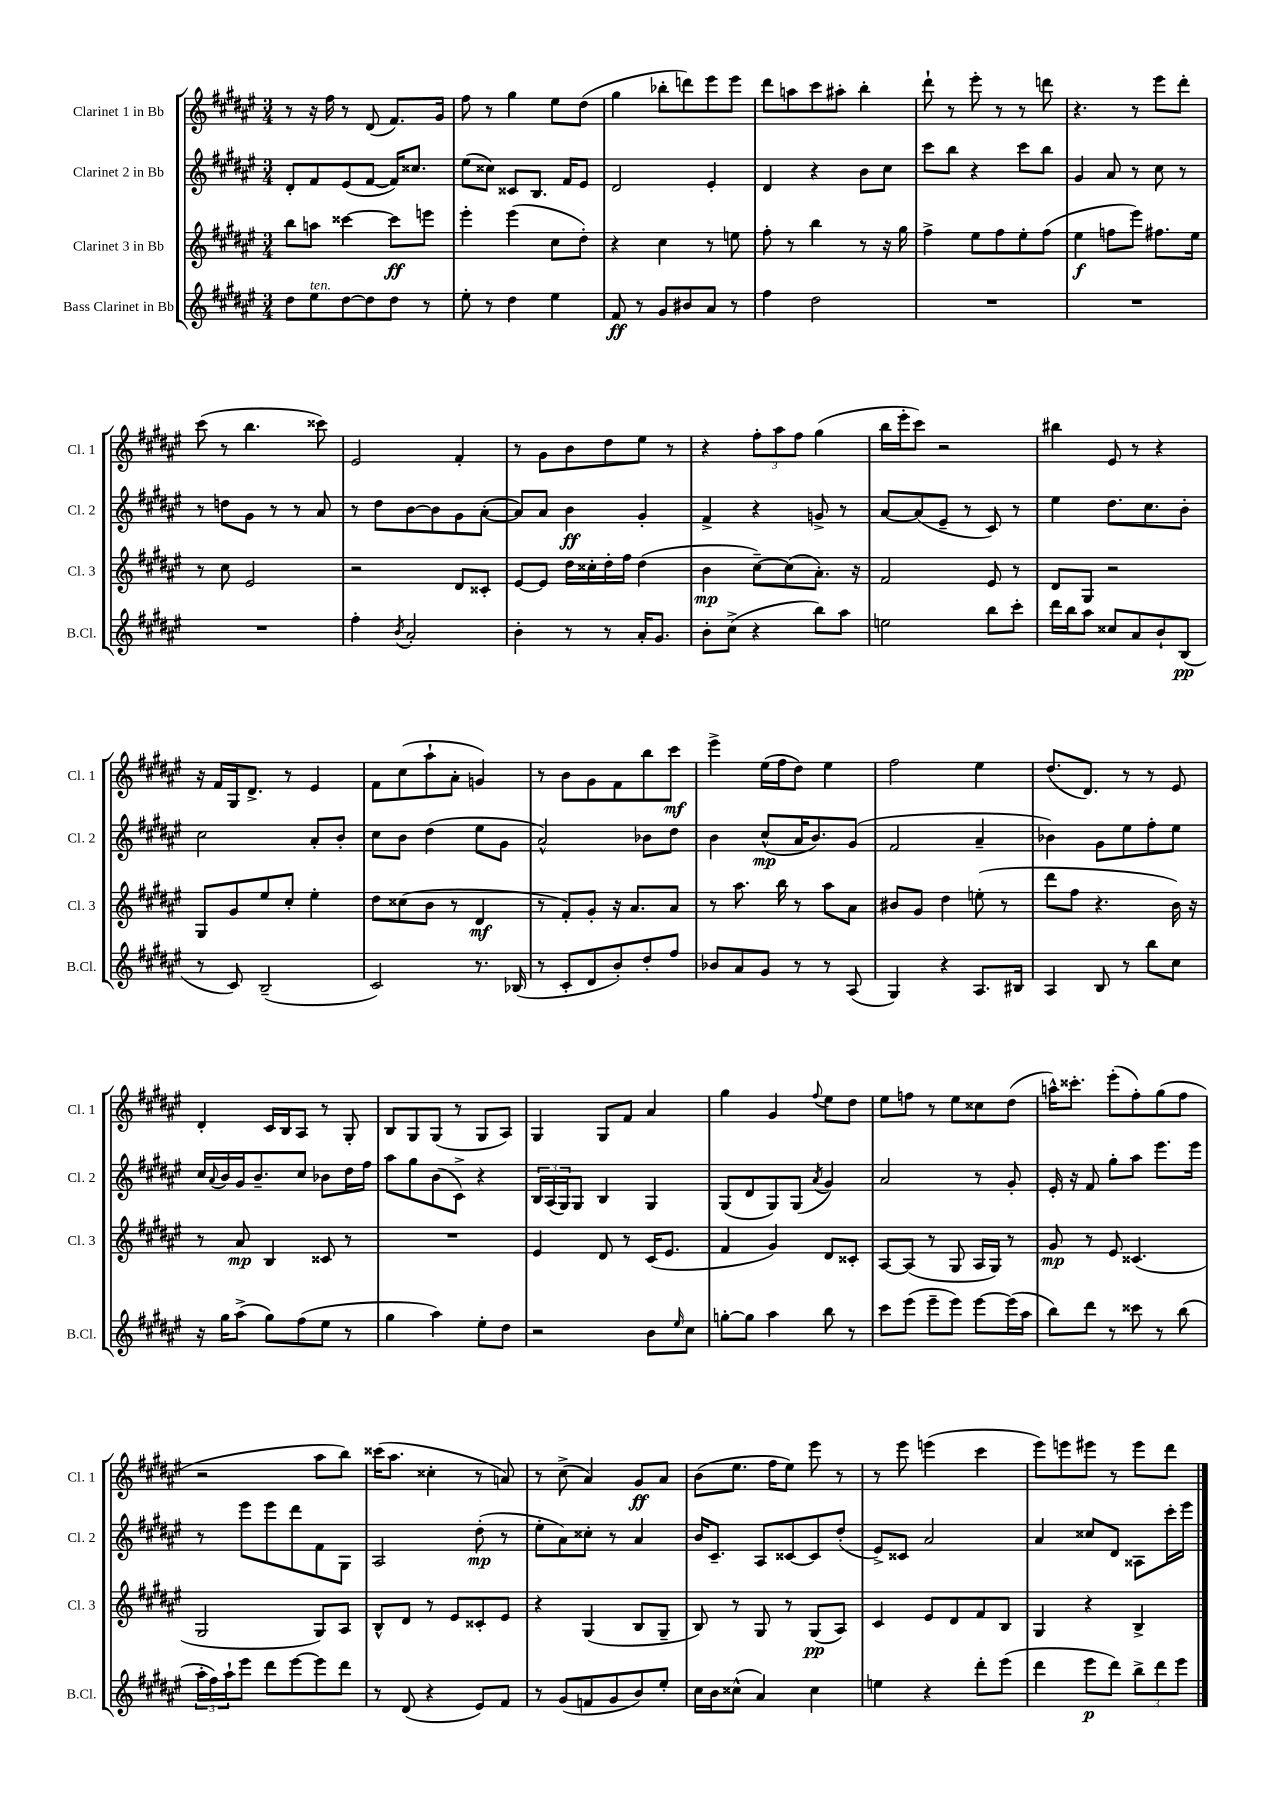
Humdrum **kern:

**kern	**kern	**kern	**kern
*staff4	*staff3	*staff2	*staff1
*clefG2	*clefG2	*clefG2	*clefG2
*k[f#c#g#d#a#e#]	*k[f#c#g#d#a#e#]	*k[f#c#g#d#a#e#]	*k[f#c#g#d#a#e#]
*M3/4	*M3/4	*M3/4	*M3/4
8dd#\L	8bb\L	8d#'/L	8r
8ee#\	8aa\J	8f#/	16r
.	.	.	16ff#\
[8dd#\	[4ccc##\	(8e#/	8r
8dd#\]	.	[8f#/J	(8d#/
8dd#\J	8ccc##\]L	16f#/]LK)	8.f#/L)
.	.	8.cc##/J	.
8r	8eee\J	.	.
.	.	.	16g#/Jk
=	=	=	=
8ee#'\	4eee#'\	(8ee#\L	8ff#\
8r	.	8cc##\J)	8r
4dd#\	(4eee#\	8c##/L	4gg#\
.	.	8.B/J	.
4ee#\	8cc#\L	.	8ee#\L
.	.	16f#/LK	.
.	8dd#'\J)	8e#/J	(8dd#\J
=	=	=	=
8f#/	4r	2d#/	4gg#\
8r	.	.	.
8g#/L	4cc#\	.	8bb-'\L
8b#/	.	.	8ddd\)
8a#/J	8r	4e#'/	8eee#\
8r	8ee\	.	8eee#\J
=	=	=	=
4ff#\	8ff#'\	4d#/	8ddd#\L
.	8r	.	8aa\
2dd#\	4bb\	4r	8ccc#\
.	.	.	8aa#'\J
.	8r	8b\L	4bb'\
.	16r	8cc#\J	.
.	16gg#\	.	.
=	=	=	=
2.r	4ff#^\	8ccc#\L	8ddd#`\
.	.	8bb\J	8r
.	8ee#\L	4r	8eee#'\
.	8ff#\	.	8r
.	8ee#'\	8ccc#\L	8r
.	(8ff#\J	8bb\J	8ddd\
=	=	=	=
2.r	4ee#\	4g#/	4.r
.	8ff\L	8a#/	.
.	8eee#\J)	8r	8r
.	8.ff#\L	8cc#\	8eee#\L
.	.	8r	8ddd#'\J
.	16ee#\Jk	.	.
=	=	=	=
2.r	8r	8r	(8ccc#\
.	8cc#\	8dd\L	8r
.	2e#/	8g#\J	4.bb\
.	.	8r	.
.	.	8r	.
.	.	8a#/	8ccc##\)
=	=	=	=
4ff#'\	2r	8r	2e#/
.	.	8dd#\L	.
8qb/	.	.	.
2a#'/	.	[8b\	.
.	.	8b\]	.
.	8d#/L	8g#\	4f#'/
.	8c##'/J	([8a#'\J	.
=	=	=	=
4b'\	[8e#/L	8a#/]L)	8r
.	8e#/]J	8a#/J	8g#\L
8r	16dd#\LL	4b\	8b\
.	16cc##'\	.	.
8r	16dd#'\	.	8dd#\
.	16ff#\JJ	.	.
16a#'/LK	(4dd#\	4g#'/	8ee#\J
8.g#/J	.	.	.
.	.	.	8r
=	=	=	=
8b'\L	4b\	4f#^/	4r
(8cc#^\J	.	.	.
4r	[8cc#~\L)	4r	12ff#'\L
.	.	.	12aa#\
.	(8cc#\]	.	.
.	.	.	12ff#\J
8bb\L)	8.a#'\J)	8g^/	(4gg#\
8aa#\J	.	8r	.
.	16r	.	.
=	=	=	=
2ee\	2f#/	[8a#/L	16bb\LL
.	.	.	16eee#'\J
.	.	(8a#/]	8ccc#\J)
.	.	8e#~/J	2r
.	.	8r	.
8bb\L	8e#/	8c#/)	.
8ccc#'\J	8r	8r	.
=	=	=	=
16ddd#\LL	8d#/L	4ee#\	4bb#\
16bb\J	.	.	.
8aa#\J	8G#/J	.	.
8cc##/L	2r	8.dd#\L	8e#/
8a#/	.	.	8r
.	.	8.cc#\	.
8b`/	.	.	4r
(8B/J	.	8b'\J	.
=	=	=	=
8r	8G#/L	2cc#\	16r
.	.	.	16f#/LL
8c#/)	8g#/	.	16G#/J
.	.	.	8.d#^/J
(2B~/	8ee#/	.	.
.	8cc#'/J	.	8r
.	4ee#'\	8a#'/L	4e#/
.	.	8b'/J	.
=	=	=	=
2c#/)	8dd#\L	8cc#\L	8f#\L
.	(8cc##\	8b\J	(8cc#\
.	8b\J	(4dd#\	8aa#`\
.	8r	.	8a#'\J
8.r	4d#/	8ee#\L	4g/)
.	.	8g#\J	.
(16B-/	.	.	.
=	=	=	=
8r	8r	2a#^^/)	8r
8c#'/L	8f#'/L)	.	8b\L
8d#/	8g#'/J	.	8g#\
8b'/)	16r	.	8f#\
.	8.a#/L	.	.
8dd#'/	.	8b-\L	8bb\
8ff#/J	8a#/J	8dd#\J	8ccc#\J
=	=	=	=
8b-/L	8r	4b\	4eee#^\
8a#/	8.aa#\	.	.
8g#/J	.	(8cc#^^/L	(16ee#\LL
.	16bb\	.	16ff#\J
8r	8r	16a#/K	8dd#\J)
.	.	8.b/)	.
8r	8aa#\L	.	4ee#\
(8A#/	8a#\J	(8g#/J	.
=	=	=	=
4G#/)	8b#/L	2f#/	2ff#\
.	8g#/J	.	.
4r	4dd#\	.	.
8.A#/L	(8ee'\	4a#~/	4ee#\
.	8r	.	.
16B#/Jk	.	.	.
=	=	=	=
4A#/	8ddd#\L	4b-\)	(8.dd#/L
.	8ff#\J	.	.
.	.	.	8.d#/J)
8B/	4.r	8g#\L	.
8r	.	8ee#\	8r
8bb\L	.	8ff#'\	8r
8cc#\J	16b\)	8ee#\J	8e#/
.	16r	.	.
=	=	=	=
16r	8r	16cc#/LL	4d#'/
.	.	8qqa#/	.
16gg#\LK	.	16b/	.
(8aa#^\J	8a#/	16g#/J	.
.	.	8.b~/	.
8gg#\L)	4B/	.	16c#/LL
.	.	.	16B/J
(8ff#\	.	8cc#/J	8A#/J
8ee#\J	8c##/	8b-\L	8r
8r	8r	16dd#\L	8G#'/
.	.	16ff#\JJ	.
=	=	=	=
4gg#\	2.r	8aa#\L	8B/L
.	.	8gg#\	8G#/
4aa#\)	.	(8b\	(8G#/J
.	.	8c#^\J)	8r
8ee#'\L	.	4r	8G#/L
8dd#\J	.	.	8A#/J)
=	=	=	=
2r	4e#/	24B/LL	4G#/
.	.	(24A#/	.
.	.	24G#/J)	.
.	.	8G#/J	.
.	8d#/	4B/	8G#/L
.	8r	.	8f#/J
8b\L	(16c#/LK	4G#/	4a#/
.	8.e#/J	.	.
16qqee#/	.	.	.
8cc#\J	.	.	.
=	=	=	=
[8gg'\L	4f#/	(8G#/L	4gg#\
8gg\]J	.	8d#/	.
4aa#\	4g#/)	8G#/)	4g#/
.	.	(8G#/J	.
.	.	8qa#/	8qqff#/
8bb\	8d#/L	4g#/)	8ee#\L
8r	8c##'/J	.	8dd#\J
=	=	=	=
8ccc#\L	[8A#/L	2a#/	8ee#\L
(8eee#\J	(8A#/]J	.	8ff\J
8eee#~\L	8r	.	8r
8eee#\J)	8G#/	.	8ee#\L
[8eee#\L	16A#/LL	8r	8cc##\
.	16G#/JJ)	.	.
(16eee#\]L	8r	8g#'/	(8dd#\J
16aa#\JJ	.	.	.
=	=	=	=
8bb\L)	8g#/	16e#'/	16aa^^\LK)
.	.	16r	8.ccc##'\J
8ddd#\J	8r	8f#/	.
8r	8e#/	8gg#'\L	(8eee#'\L
8ccc##\	(4.c##/	8aa#\J	8ff#'\)
8r	.	8.eee#\L	(8gg#\
(8bb\	.	.	8ff#\J
.	.	16eee#\Jk	.
=	=	=	=
24aa#'\LL	2G#/	8r	2r
24ff#\)	.	.	.
24aa#`\J	.	.	.
8eee#\J	.	8eee#\L	.
8ddd#\L	.	8eee#\	.
[8eee#\	.	8ddd#\	.
8eee#\]	8G#/L)	8f#\	8aa#\L
8ddd#\J	8A#/J	8G#\J	8bb\J)
=	=	=	=
8r	8B^^/L	2A#/	(16ccc##\LK
.	.	.	8.aa#\J
(8d#/	8d#/J	.	.
4r	8r	.	4cc##'\
.	8e#/L	.	.
8e#/L)	8c##'/	(8dd#'\	8r
8f#/J	8e#/J	8r	8a/)
=	=	=	=
8r	4r	8ee#'\L	8r
(8g#/L	.	8a#\)	(8cc#^\
8f/	(4G#/	8cc##'\J	4a#/)
8g#/	.	8r	.
8b/)	8B/L	4a#/	8g#/L
8ee#'/J	8G#~/J	.	8a#/J
=	=	=	=
16cc#\LL	8B/)	16b/LK	(8b\L
16b\J	.	8.c#~/J	.
(8cc##^^\J	8r	.	8.ee#\J
4a#/)	8G#/	8A#/L	.
.	.	.	16ff#\LK
.	8r	[8c##/	8ee#\J)
4cc##\	(8G#/L	8c##/]	8eee#\
.	8A#/J)	(8dd#'/J	8r
=	=	=	=
4ee\	4c#/	8e#^/L)	8r
.	.	8c##/J	8eee#\
4r	8e#/L	2a#/	(4eee\
.	8d#/	.	.
8ddd#'\L	8f#/	.	4ccc#\
(8eee#\J	8B/J	.	.
=	=	=	=
4ddd#\	4G#/	4a#/	8eee#\L)
.	.	.	8eee\
8eee#\L	4r	8cc##/L	8eee#\J
8ddd#\J)	.	8d#/J	8r
12bb^\L	4B^/	8A##\L	8eee#\L
12ddd#\	.	.	.
.	.	16ccc#'\L	8ddd#\J
12eee#\J	.	.	.
.	.	16eee#\JJ	.
==	==	==	==
*-	*-	*-	*-
